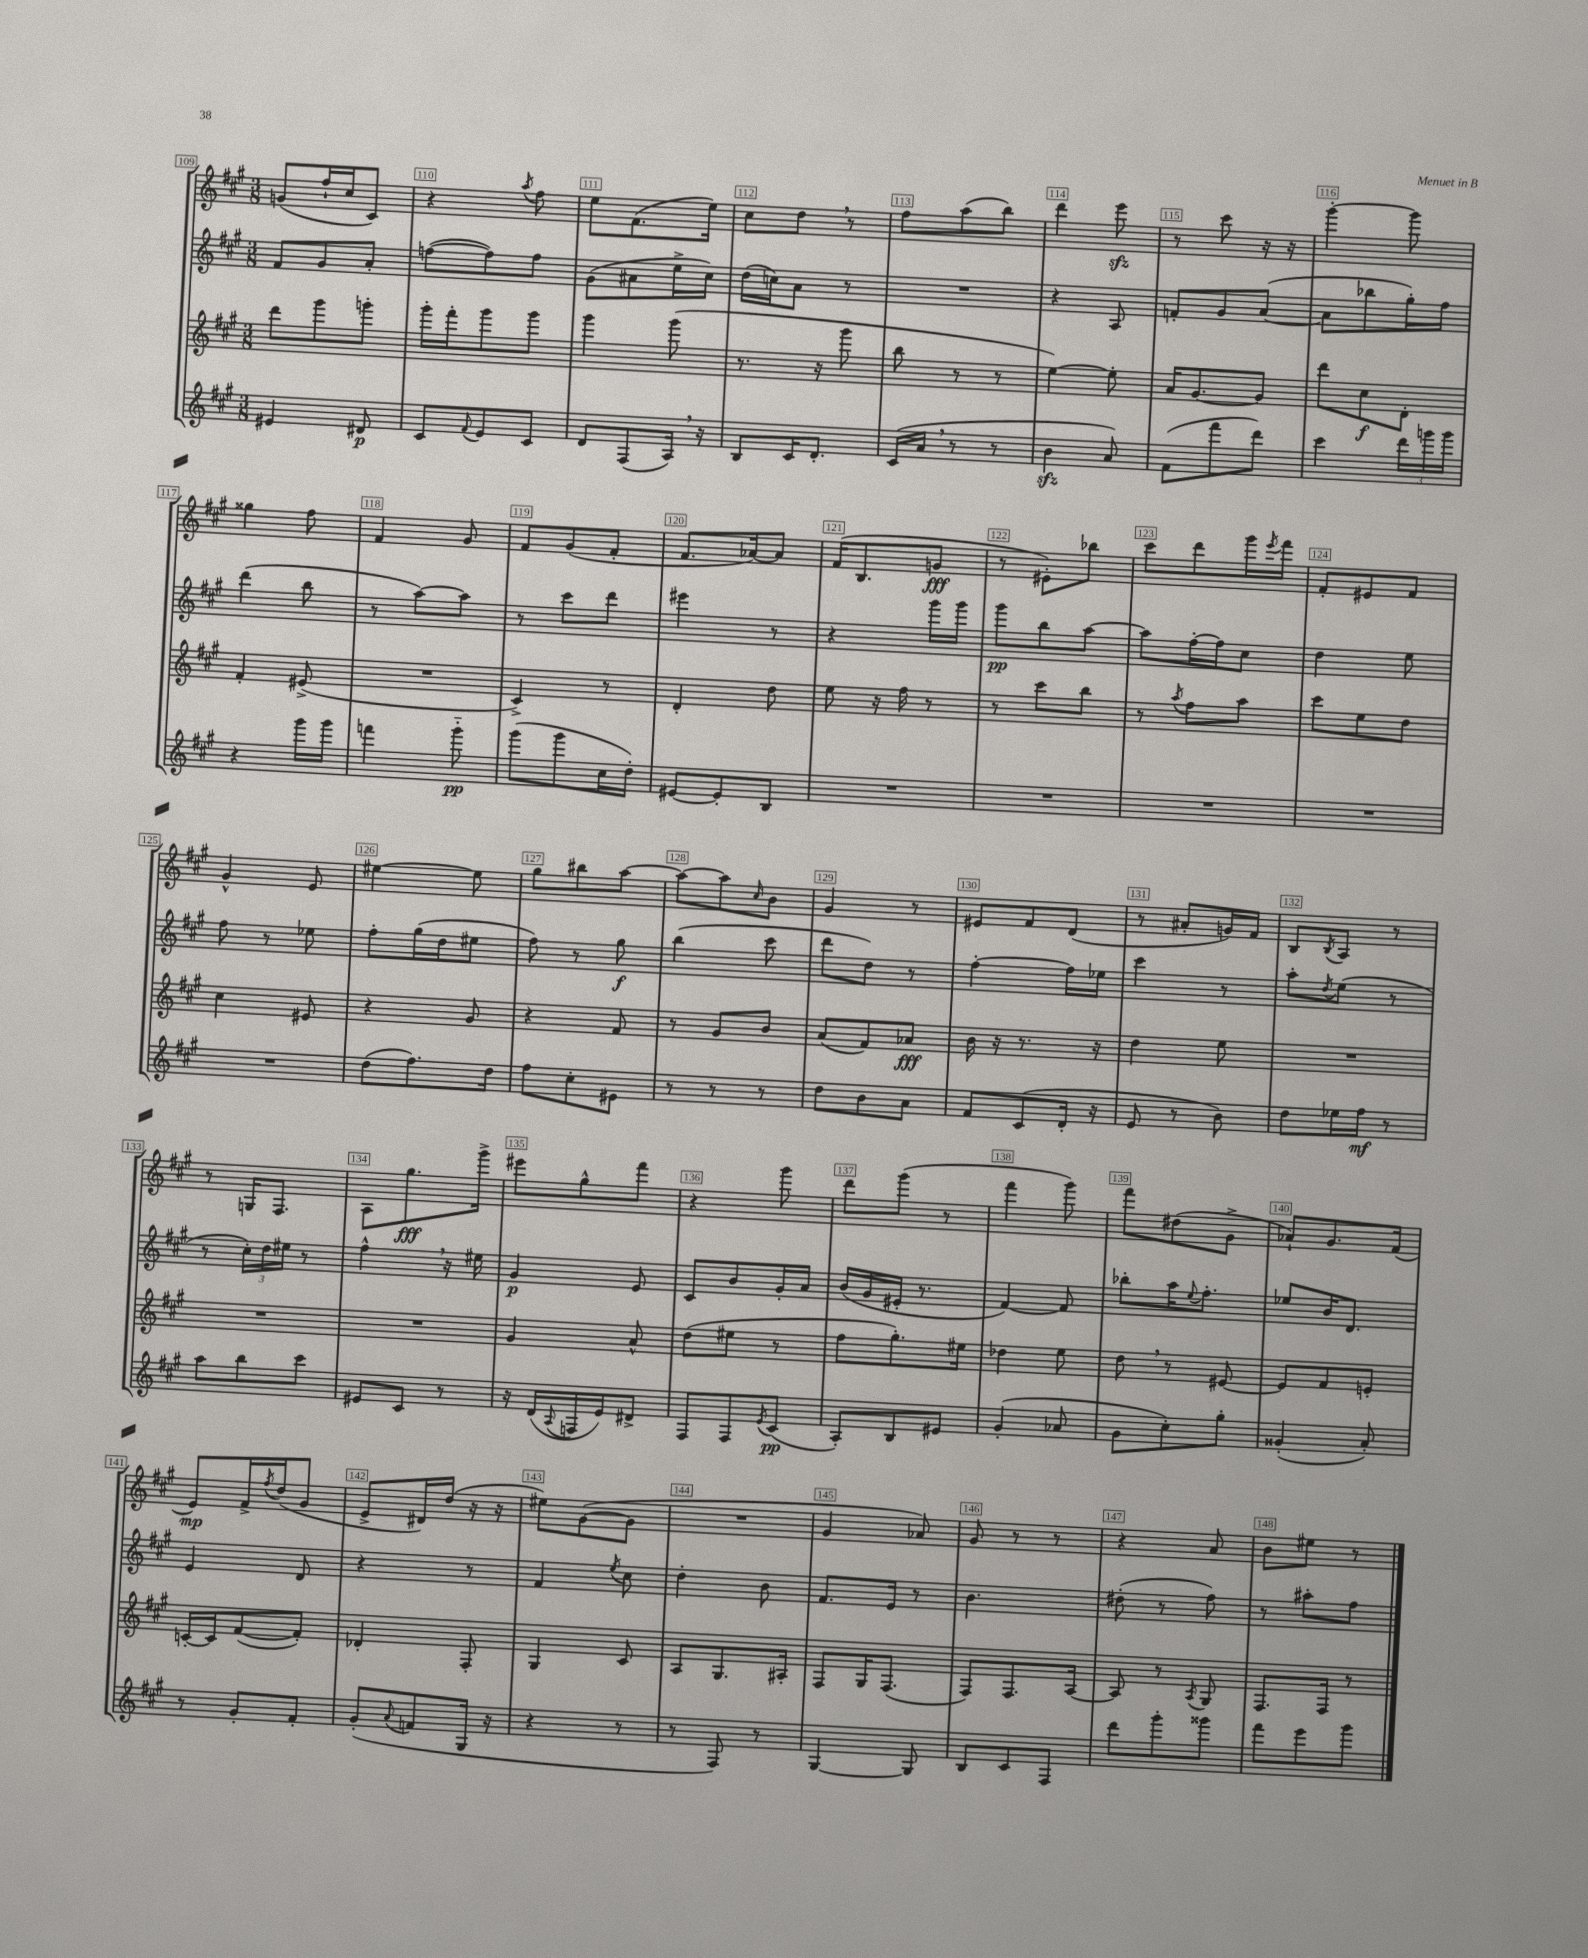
<<
\new StaffGroup <<
\new Staff = "s0" {
    \clef treble \key a \major \numericTimeSignature \time 3/8
    g'8( fis''16-! cis''16 cis'8) |
    r4 \acciaccatura { a''8 } fis''8 |
    e''8 fis'8.( e''16) |
    cis''8 d''8 \breathe r8 |
    fis''8 a''8( b''8) |
    d'''4 e'''8\sfz |
    r8 cis'''8 r16 r16 |
    gis'''4~-. gis'''8 |
    gisis''4 fis''8 |
    fis'4 gis'8 |
    fis'8 gis'8( fis'8-. |
    fis'8. aes'16~) aes'8 |
    fis'16( b8. g'8\fff |
    r8 eis'8-.) bes''8 |
    cis'''8 d'''8 gis'''16 \acciaccatura { e'''8 } fis'''16 |
    fis'8-. eis'8 fis'8 |
    gis'4-^ e'8 |
    eis''4~ eis''8 |
    gis''8 bis''8 a''8~ |
    a''8~ a''8 \grace { cis''16 } b'8 |
    gis'4 r8 |
    eis'8 fis'8 d'8( |
    r8 ais'8-. g'16) fis'16 |
    b8 \acciaccatura { b8 } a8 r8 |
    r8 g16 fis8. |
    a8 gis''8.\fff gis'''16-> |
    eis'''8 gis''8-^ fis'''8 |
    r4 gis'''8 |
    d'''8 gis'''8( r8 |
    fis'''4 gis'''8) |
    fis'''8 dis''8( gis'8-> |
    aes'8-!) gis'8. fis'16( |
    e'8\mp) fis'16-> \acciaccatura { fis''8 } d''16( gis'8 |
    e'8-> dis'16) d''16( r16 r16 |
    eis''8) gis'8~( gis'8 |
    R4. |
    gis'4 aes'8) |
    gis'8 r8 r8 |
    r4 a'8 |
    b'8 eis''8 r8 \bar "|." |
}
\new Staff = "s1" {
    \clef treble \key a \major \numericTimeSignature \time 3/8
    fis'8 gis'8 a'8-. |
    f''8~( f''8) f''8 |
    gis'8( ais'8 e''16-> cis''16) |
    d''16( c''16) a'8 r8 |
    R4. |
    r4 a8 |
    f'8-. gis'8 a'8~( |
    a'8 bes''8 gis''16-.) fis''16 |
    d'''4( b''8 |
    r8 a''8~) a''8 |
    r8 cis'''8 d'''8 |
    eis'''4 r8 |
    r4 gis'''16 gis'''16 |
    gis'''8\pp b''8 a''8~ |
    a''8 fis''16~-. fis''16 cis''8 |
    d''4 e''8 |
    fis''8 r8 ees''8 |
    fis''8-. gis''16( d''16 eis''8 |
    fis''8) r8 gis''8\f |
    b''4( cis'''8 |
    d'''8 d''8) r8 |
    fis''4~-. fis''16 ees''16 |
    cis'''4 r8 |
    a''8-. \acciaccatura { d''8 } e''8( r8 |
    r8 \tuplet 3/2 { cis''16-.) d''16 eis''16 } r8 |
    fis''4-^ \breathe r16 eis''16 |
    gis'4\p e'8 |
    cis'8 b'8 gis'16-. a'16 |
    b'16( gis'16 eis'16-. r8. |
    fis'4~) fis'8 |
    bes''8-. a''16 \appoggiatura { e''8 } fis''8.-. |
    ees''8 b'16 d'8. |
    e'4 d'8 |
    r4 r8 |
    fis'4 \acciaccatura { e''8 } cis''8 |
    d''4-. b'8 |
    fis'8. e'16 r8 |
    b'4. |
    dis''8-.( r8 fis''8) |
    r8 ais''8-. fis''8 \bar "|." |
}
\new Staff = "s2" {
    \clef treble \key a \major \numericTimeSignature \time 3/8
    d'''8 gis'''8 g'''8-. |
    gis'''16-. fis'''16-. gis'''8 gis'''8 |
    gis'''4 gis'''8( |
    r8. r16 gis'''8 |
    b''8 r8 r8 |
    e''4~) e''8-. |
    a'16 gis'8.~ gis'8 |
    d'''8 cis''8\f d'8-. |
    fis'4-. eis'8->( |
    R4. |
    cis'4->) r8 |
    d'4-. d''8 |
    e''8 r16 fis''16 r8 |
    r8 cis'''8 b''8 |
    r8 \acciaccatura { a''8 } fis''8 a''8 |
    cis'''8 e''8 d''8 |
    cis''4 eis'8 |
    r4 gis'8 |
    r4 fis'8 |
    r8 gis'8 b'8 |
    a'8( fis'8) aes'8\fff |
    b'16 r16 r8. r16 |
    d''4 e''8 |
    R4. |
    R4. |
    R4. |
    gis'4 a'8-^ |
    d''8( eis''8 r8 |
    fis''8 gis''8.-.) eis''16 |
    des''4 e''8 |
    d''8 \breathe r8 eis'8~ |
    eis'8 fis'8 e'8-. |
    c'16~-. c'16 fis'8~( fis'8-.) |
    des'4-. fis8-. |
    gis4 cis'8 |
    a8 gis8. ais16-. |
    fis8 gis16 fis8.( |
    fis8) fis8. a16~ |
    a8 r8 \acciaccatura { a8 } gis8 |
    fis8. fis16 r8 \bar "|." |
}
\new Staff = "s3" {
    \clef treble \key a \major \numericTimeSignature \time 3/8
    eis'4 dis'8\p |
    cis'8 \appoggiatura { fis'8 } e'8 cis'8 |
    d'8 fis8( a16) \breathe r16 |
    b8 cis'16 d'8.-. |
    cis'16( a'16 \breathe r8 r8 |
    b'4\sfz a'8) |
    fis'8( fis'''8 d'''8) |
    cis'''4 \tuplet 3/2 { d'''16 g'''16 g'''16 } |
    r4 gis'''16 gis'''16 |
    f'''4 gis'''8-_\pp |
    gis'''8( gis'''8 cis''16 d''16-.) |
    eis'8~ eis'8-. b8 |
    R4. |
    R4. |
    R4. |
    R4. |
    R4. |
    d''8( fis''8.) d''16 |
    fis''8 cis''8-. eis'8 |
    r8 r8 r8 |
    d''8 b'8 a'8 |
    fis'8 cis'8( d'16-. r16 |
    e'8 r8 b'8) |
    d''8 ees''16 fis''16\mf r8 |
    a''8 b''8 cis'''8 |
    eis'8 cis'8 r8 |
    r16 d'16( \appoggiatura { a8 } f16 e'16) dis'8-> |
    fis8 fis8 \acciaccatura { e'8 } cis'8\pp( |
    a8-.) b8 eis'8 |
    gis'4-.( aes'8 |
    gis'8 cis''8-.) gis''8-. |
    gisis'4-.( a'8-.) |
    r8 gis'8-. fis'8-. |
    gis'8-.( \appoggiatura { a'8 } f'8 gis16 r16 |
    r4 r8 |
    r8 fis8) r8 |
    gis4~ gis8 |
    b8 cis'8 fis8 |
    d'''8 gis'''8-. gisis'''8 |
    fis'''8 e'''8 gis'''8 \bar "|." |
}
>>
>>
\layout { \context { \Score currentBarNumber = #109 \override BarNumber.break-visibility = ##(#f #t #t) barNumberVisibility = #all-bar-numbers-visible \override BarNumber.stencil = #(make-stencil-boxer 0.1 0.3 ly:text-interface::print) } }
